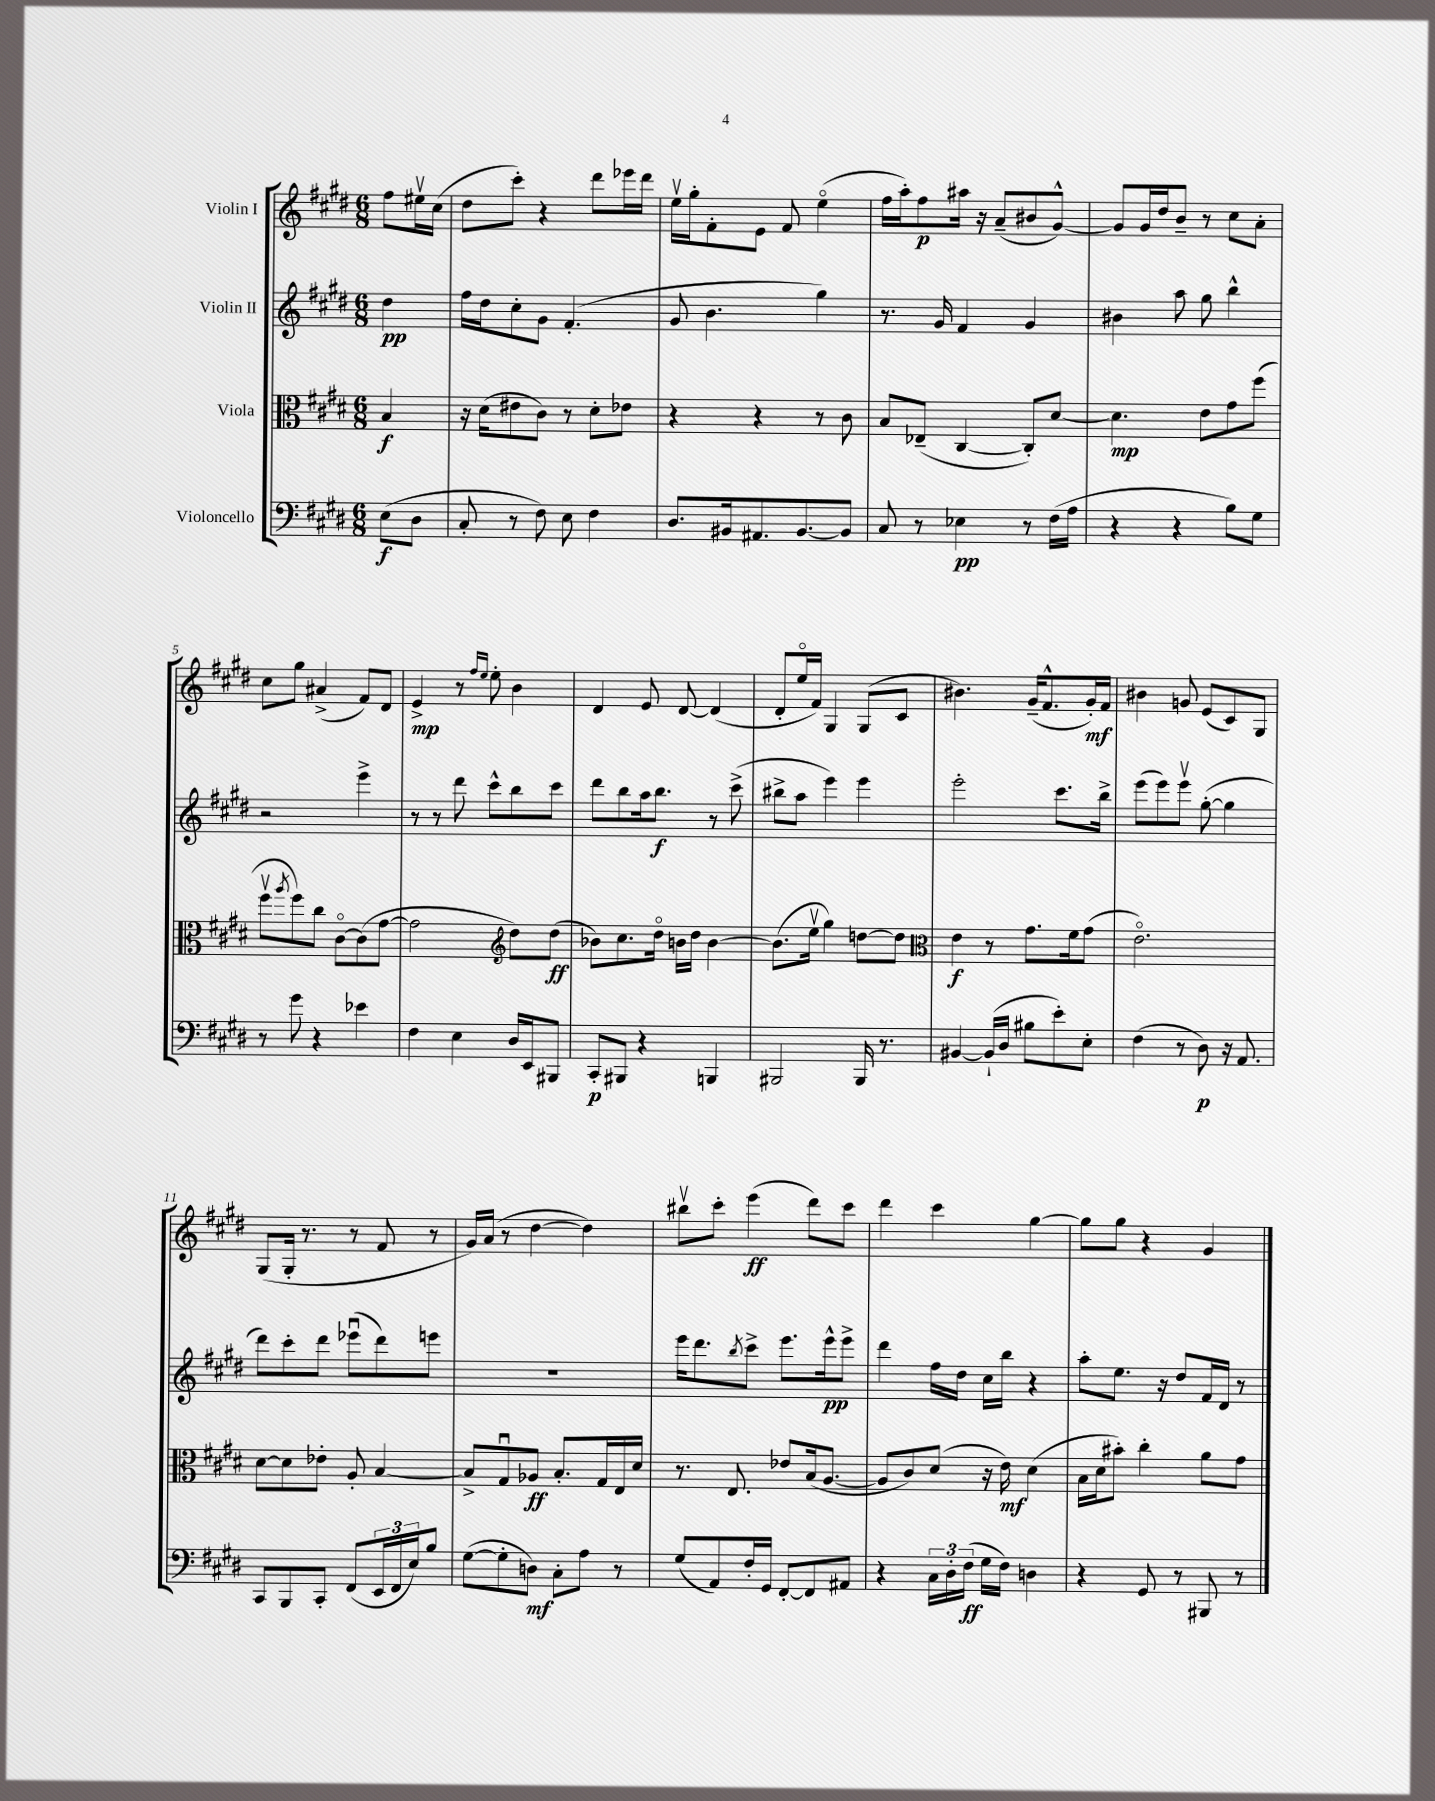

**kern	**dynam	**kern	**dynam	**kern	**dynam	**kern	**dynam
*part4	*part4	*part3	*part3	*part2	*part2	*part1	*part1
*staff4	*staff4	*staff3	*staff3	*staff2	*staff2	*staff1	*staff1
*I"Violoncello	*	*I"Viola	*	*I"Violin II	*	*I"Violin I	*
*clefF4	*	*clefC3	*	*clefG2	*	*clefG2	*
*k[f#c#g#d#]	*	*k[f#c#g#d#]	*	*k[f#c#g#d#]	*	*k[f#c#g#d#]	*
*M6/8	*	*M6/8	*	*M6/8	*	*M6/8	*
=	=	=	=	=	=	=	=
(8E\L	f	4B/	f	4dd#\	pp	8ff#\L	.
8D#\J	.	.	.	.	.	16ee#Xv\L	.
.	.	.	.	.	.	(16cc#\JJ	.
=1	=1	=1	=1	=1	=1	=1	=1
8C#'/	.	16r	.	16ff#\LL	.	8dd#\L	.
.	.	(16d#\KL	.	16dd#\J	.	.	.
8r	.	8e#X\	.	8cc#'\	.	8ccc#'\J)	.
8F#\)	.	8c#\J)	.	8g#\J	.	4r	.
8E\	.	8r	.	(4.f#'/	.	.	.
4F#\	.	8d#'\L	.	.	.	8ddd#\L	.
.	.	8e-X\J	.	.	.	16eee-X\L	.
.	.	.	.	.	.	16ddd#\JJ	.
=2	=2	=2	=2	=2	=2	=2	=2
8.D#/L	.	4r	.	8g#/	.	16eev\LL	.
.	.	.	.	.	.	16gg#'\J	.
.	.	.	.	4.b\	.	8f#'\	.
16BB#X/k	.	.	.	.	.	.	.
8.AA#X/	.	4r	.	.	.	8e\J	.
.	.	.	.	.	.	8f#/	.
[8.BB#/	.	.	.	.	.	.	.
.	.	8r	.	4gg#\)	.	(4ee\	.
8BB#/J]	.	8c#\	.	.	.	.	.
=3	=3	=3	=3	=3	=3	=3	=3
8C#/	.	8B/L	.	8.r	.	16ff#\LL	.
.	.	.	.	.	.	16aa'\J)	.
8r	.	(8E-X~/J	.	.	.	8ff#\	p
.	.	.	.	16g#/	.	.	.
4E-X\	pp	[4C#/	.	4f#/	.	16aa#X\Jk	.
.	.	.	.	.	.	16r	.
.	.	.	.	.	.	(8a~/L	.
8r	.	8C#'/L])	.	4g#/	.	8b#X/	.
(16F#\LL	.	[8d#/J	.	.	.	[8g#^^/J)	.
16A\JJ	.	.	.	.	.	.	.
=4	=4	=4	=4	=4	=4	=4	=4
4r	.	4.d#\]	mp	4b#X\	.	8g#/L]	.
.	.	.	.	.	.	16g#/L	.
.	.	.	.	.	.	16dd#/J	.
4r	.	.	.	8aa\	.	8b~/J	.
.	.	8e\L	.	8gg#\	.	8r	.
8B\L)	.	8g#\	.	4bb^^\	.	8cc#\L	.
8G#\J	.	(8ff#\J	.	.	.	8a'\J	.
!!LO:LB:g=z
=5	=5	=5	=5	=5	=5	=5	=5
8r	.	8ff#v\L	.	2r	.	8cc#\L	.
.	.	8qaa/	.	.	.	.	.
8g#\	.	8ff#\)	.	.	.	8gg#\J	.
4r	.	8cc#\J	.	.	.	(4a#X^/	.
.	.	[8c#\L	.	.	.	.	.
4e-X\	.	(8c#\]	.	4eee^\	.	8f#/L)	.
.	.	[8g#\J	.	.	.	8d#/J	.
=6	=6	=6	=6	=6	=6	=6	=6
4F#\	.	2g#\]	.	8r	.	4e^/	mp
.	.	.	.	8r	.	.	.
4E\	.	.	.	8ddd#\	.	8r	.
.	.	.	.	.	.	16qqff#/LL	.
.	.	.	.	.	.	16qqee/JJ	.
.	.	.	.	8ccc#^^\L	.	8ee'\	.
*	*	*clefG2	*	*	*	*	*
16D#/LL	.	8dd#\L)	.	8bb\	.	4b\	.
16EE/J	.	.	.	.	.	.	.
8BBB#X/J	.	(8dd#\J	ff	8ccc#\J	.	.	.
=7	=7	=7	=7	=7	=7	=7	=7
8CC#'/L	p	8b-X\L)	.	8ddd#\L	.	4d#/	.
8BBB#X/J	.	8.cc#\	.	8bb\	.	.	.
4r	.	.	.	16aa\k	.	8e/	.
.	.	16dd#\Jk	.	8.bb\J	f	.	.
.	.	16bn\LL	.	.	.	[8d#/	.
.	.	16dd#\JJ	.	.	.	.	.
4BBBn/	.	[4b\	.	8r	.	(4d#/]	.
.	.	.	.	(8ccc#^\	.	.	.
=8	=8	=8	=8	=8	=8	=8	=8
2BBB#X/	.	(8.b\L]	.	8bb#X^\L	.	8d#'/L	.
.	.	.	.	8aa\J	.	16ee/L	.
.	.	16eev\Jk	.	.	.	16f#/JJ)	.
.	.	4gg#\)	.	4eee\)	.	4G#/	.
16BBB#/	.	[8ddn\L	.	4eee\	.	(8G#/L	.
8.r	.	.	.	.	.	.	.
.	.	8dd\J]	.	.	.	8c#/J	.
=9	=9	=9	=9	=9	=9	=9	=9
*	*	*clefC3	*	*	*	*	*
[4BB#X/	.	4e\	f	2eee'\	.	4.b#X\)	.
(16BB#`/LL]	.	8r	.	.	.	.	.
16D#/JJ	.	.	.	.	.	.	.
8B#X\L	.	8.g#\L	.	.	.	(16g#~/KL	.
.	.	.	.	.	.	8.f#^^/	.
8e'\)	.	.	.	8.ccc#\L	.	.	.
.	.	16f#\k	.	.	.	.	.
8E'\J	.	(8g#\J	.	.	.	16g#'/L)	mf
.	.	.	.	16bb^\Jk	.	16f#/JJ	.
=10	=10	=10	=10	=10	=10	=10	=10
(4F#\	.	2.e\)	.	(8eee\L	.	4b#X\	.
.	.	.	.	8eee\)	.	.	.
8r	.	.	.	8eeev\J	.	8gn/	.
8D#\)	p	.	.	([8gg#'\	.	(8e/L	.
16r	.	.	.	4gg#\]	.	8c#/)	.
8.AA/	.	.	.	.	.	.	.
.	.	.	.	.	.	8G#/J	.
!!LO:LB:g=z
=11	=11	=11	=11	=11	=11	=11	=11
8CC#/L	.	[8d#\L	.	8ddd#\L)	.	(8G#/L	.
8BBB/	.	8d#\]	.	8ccc#'\	.	16G#'/Jk	.
.	.	.	.	.	.	8.r	.
8CC#'/J	.	8e-X'\J	.	8ddd#\J	.	.	.
(8FF#/L	.	8A'/	.	(8eee-Xu\L	.	8r	.
24EE/L	.	[4B/	.	8ddd#\)	.	8f#/	.
24FF#/	.	.	.	.	.	.	.
24E/J)	.	.	.	.	.	.	.
8B/J	.	.	.	8eeen\J	.	8r	.
=12	=12	=12	=12	=12	=12	=12	=12
([8G#\L	.	8B^/L]	.	2.r	.	16g#/LL)	.
.	.	.	.	.	.	(16a/JJ	.
8G#'\]	.	8G#u/	.	.	.	8r	.
8Dn\J)	mf	8A-X/J	ff	.	.	[4dd#\	.
8C#'\L	.	8.B'/L	.	.	.	.	.
8A\J	.	.	.	.	.	4dd#\])	.
.	.	16G#/L	.	.	.	.	.
8r	.	16E/	.	.	.	.	.
.	.	16d#/JJ	.	.	.	.	.
=13	=13	=13	=13	=13	=13	=13	=13
(8G#/L	.	8.r	.	16eee\KL	.	8bb#Xv\L	.
.	.	.	.	8.ddd#\	.	.	.
8AA/)	.	.	.	.	.	8ccc#'\J	.
.	.	8.E/	.	.	.	.	.
.	.	.	.	8qbb/	.	.	.
16F#'/L	.	.	.	8ccc#^\J	.	(4eee\	ff
16GG#/JJ	.	.	.	.	.	.	.
[8FF#'/L	.	8e-X/L	.	8.eee\L	.	.	.
8FF#/]	.	(16B/k	.	.	.	8ddd#\L)	.
.	.	[8.A/J	.	16eee^^\k	pp	.	.
8AA#X/J	.	.	.	8eee^\J	.	8ccc#\J	.
=14	=14	=14	=14	=14	=14	=14	=14
4r	.	8A/L]	.	4ddd#\	.	4ddd#\	.
.	.	8c#/)	.	.	.	.	.
24C#\LL	.	(8d#/J	.	16ff#\LL	.	4ccc#\	.
24D#'\	.	.	.	.	.	.	.
.	.	.	.	16dd#\JJ	.	.	.
(24F#\JJ	ff	.	.	.	.	.	.
16G#\LL	.	16r	.	16cc#\LL	.	.	.
16F#\JJ)	.	16e\)	mf	16bb\JJ	.	.	.
4Dn\	.	(4d#\	.	4r	.	[4gg#\	.
=15	=15	=15	=15	=15	=15	=15	=15
4r	.	16B\LL	.	8aa'\L	.	8gg#\L]	.
.	.	16d#\J	.	.	.	.	.
.	.	8b#X'\J)	.	8.ee\J	.	8gg#\J	.
8GG#/	.	4cc#'\	.	.	.	4r	.
.	.	.	.	16r	.	.	.
8r	.	.	.	8dd#/L	.	.	.
8BBB#X/	.	8a\L	.	16f#/L	.	4g#/	.
.	.	.	.	16d#/JJ	.	.	.
8r	.	8g#\J	.	8r	.	.	.
==	==	==	==	==	==	==	==
*-	*-	*-	*-	*-	*-	*-	*-
